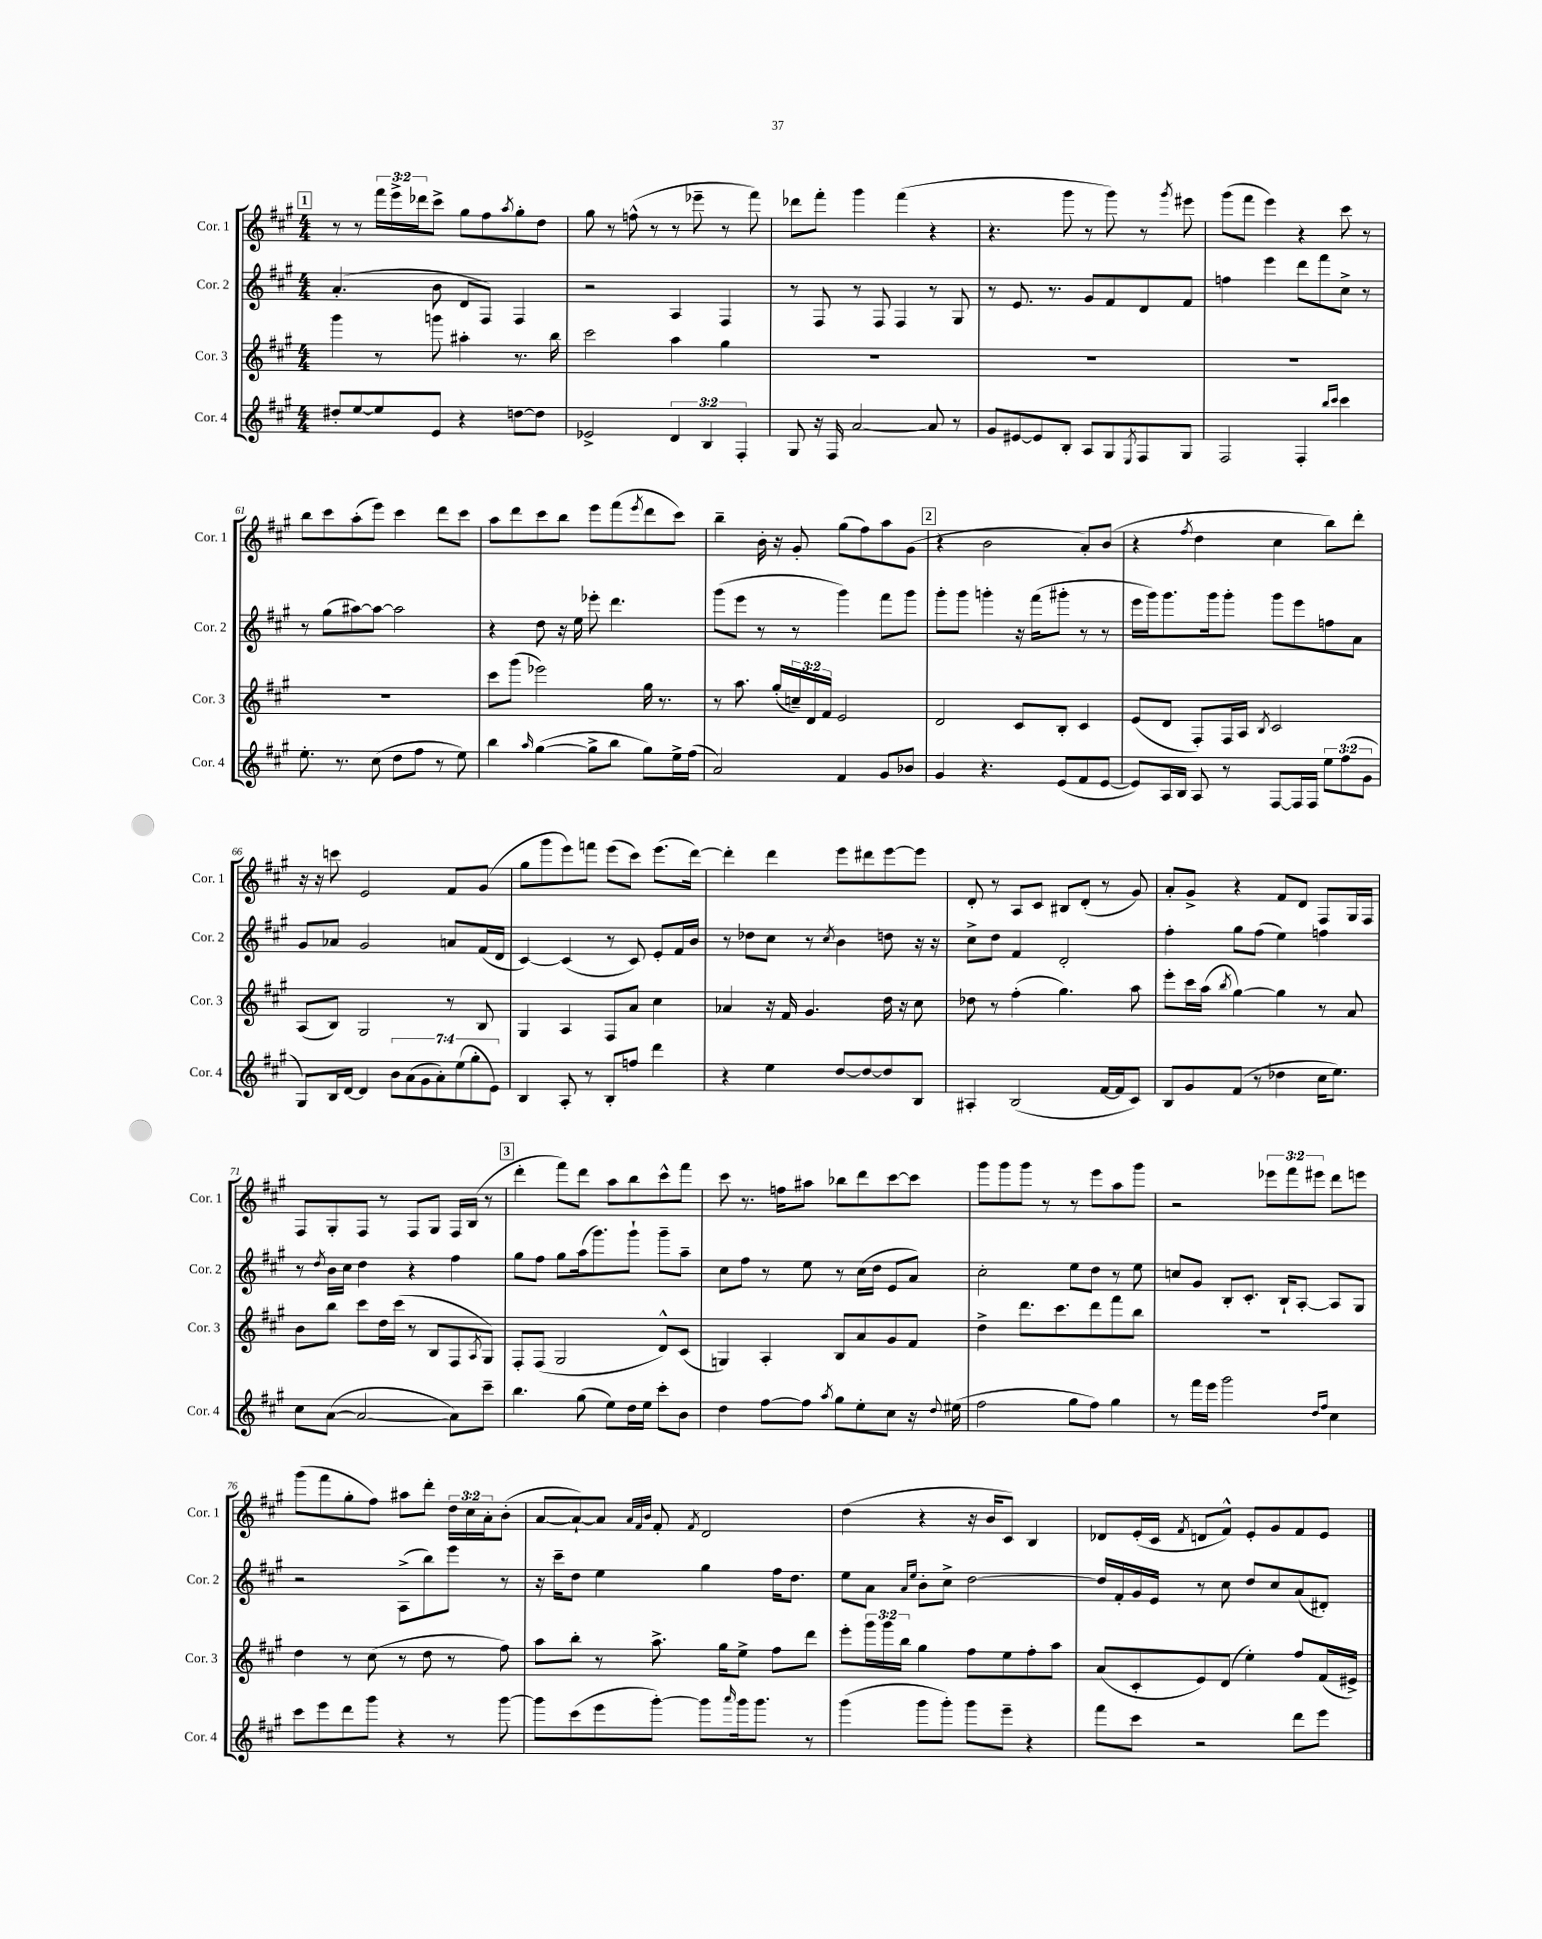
<<
\new StaffGroup <<
\new Staff = "s0" \with { instrumentName = "Cor. 1" shortInstrumentName = "Cor. 1" } {
    \clef treble \key a \major \numericTimeSignature \time 4/4 \override Staff.TupletNumber.text = #tuplet-number::calc-fraction-text
    \mark \markup { \box "1" } r8 r8 \tuplet 3/2 { fis'''16 e'''16-> des'''16 } cis'''8-> gis''8 fis''8 \acciaccatura { a''8 } gis''8-. d''8 |
    gis''8 r8 f''8-^( r8 r8 ees'''8-- r8 fis'''8) |
    des'''8 fis'''8-. gis'''4 fis'''4( r4 |
    r4. gis'''8 r8 gis'''8) r8 \acciaccatura { gis'''8 } eis'''8 |
    gis'''8( fis'''8 e'''4) r4 cis'''8 r8 |
    b''8 cis'''8 a''8-.( e'''8) cis'''4 d'''8 cis'''8 |
    a''8 d'''8 cis'''8 b''8 e'''8 fis'''8( \acciaccatura { e'''8 } d'''8 cis'''8) |
    b''4-- b'16-. r16 gis'8-. gis''8( fis''8) a''8 gis'8( |
    \mark \markup { \box "2" } r4 b'2 a'8-.) b'8( |
    r4 \acciaccatura { fis''8 } d''4 cis''4 b''8) d'''8-. |
    r16 r16 c'''8 e'2 fis'8 gis'8( |
    gis''8 gis'''8 e'''8) f'''8 e'''8( cis'''8) e'''8.( d'''16~) |
    d'''4-. d'''4 e'''8 dis'''8 e'''8~ e'''8 |
    d'8-. r8 a8 cis'8 bis8 d'8-.( r8 gis'8) |
    a'8-. gis'8-> r4 fis'8 d'8 fis8 gis16 fis16 |
    fis8 gis8-. fis8 r8 fis8 gis8 fis16 b16( r8 |
    \mark \markup { \box "3" } d'''4-. fis'''8) d'''8 a''8 b''8 cis'''8-^ fis'''8 |
    cis'''8 r8. f''16 ais''8 bes''8 d'''8 cis'''8~ cis'''8 |
    gis'''8 gis'''8 gis'''8 r8 r8 e'''8 a''8 gis'''8 |
    r2 \tuplet 3/2 { ees'''8 fis'''8 eis'''8 } d'''8 e'''8 |
    gis'''8( fis'''8 gis''8-. fis''8) ais''8 d'''8-. \tuplet 3/2 { d''16 cis''16 a'16-. } b'8-.( |
    a'8~ a'8~-!) a'8 \grace { a'32 fis'32 b'32 } fis'8-. \acciaccatura { fis'8 } d'2 |
    d''4( r4 r16 b'16 cis'8) b4 |
    des'8 e'16-.( cis'16 \acciaccatura { fis'8 } d'8 fis'8-^) e'8-. gis'8 fis'8 e'8 \bar "|." |
}
\new Staff = "s1" \with { instrumentName = "Cor. 2" shortInstrumentName = "Cor. 2" } {
    \clef treble \key a \major \numericTimeSignature \time 4/4
    \mark \markup { \box "1" } a'4.-.( b'8 d'8 fis8) fis4 |
    r2 a4 fis4 |
    r8 fis8 r8 fis8 fis4 r8 gis8 |
    r8 e'8. r8. gis'8 fis'8 d'8 fis'8 |
    f''4 e'''4 d'''8 fis'''8 cis''8-> r8 |
    r8 gis''8( ais''8~) ais''8~ ais''2 |
    r4 d''8 r16 e''16 ees'''8-. d'''4. |
    gis'''8( e'''8 r8 r8 gis'''4) fis'''8 gis'''8 |
    \mark \markup { \box "2" } gis'''8-. gis'''8 g'''4-. r16 fis'''16( gis'''8-. r8 r8 |
    e'''16 gis'''16) gis'''8. gis'''16 gis'''8-. gis'''8 e'''8 f''8 a'8 |
    gis'8 aes'8 gis'2 a'8 fis'16( d'16 |
    cis'4~) cis'4( r8 cis'8) e'8-. fis'16 b'16 |
    r8 des''8 cis''8 r8 \acciaccatura { cis''8 } b'4 d''8 r16 r16 |
    cis''8-> d''8 fis'4 d'2-. |
    fis''4-. gis''8 fis''8( e''4) f''4 |
    r8 \acciaccatura { d''8 } b'16 cis''16 d''4 r4 fis''4 |
    \mark \markup { \box "3" } gis''8 fis''8 gis''8 a''16( gis'''8.) gis'''8-! gis'''8-- a''8-- |
    cis''8 fis''8 r8 e''8 r8 cis''16( d''16 e'8 a'8) |
    cis''2-. e''8 d''8 r8 e''8 |
    c''8 gis'8 b8-. cis'8.-. b16-! a8~-. a8 gis8 |
    r2 a8->( b''8) e'''8 r8 |
    r16 cis'''16-- d''8 e''4 gis''4 fis''16 d''8. |
    e''8 a'8 \grace { a'16 e''16 } b'8-. cis''8-> d''2~ |
    d''16 fis'16-. gis'16 e'16 r8 cis''8 d''8 cis''8 a'8( dis'8-.) \bar "|." |
}
\new Staff = "s2" \with { instrumentName = "Cor. 3" shortInstrumentName = "Cor. 3" } {
    \clef treble \key a \major \numericTimeSignature \time 4/4 \override Staff.TupletNumber.text = #tuplet-number::calc-fraction-text
    \mark \markup { \box "1" } gis'''4 r8 g'''8 ais''4-. r8. b''16 |
    cis'''2 a''4 gis''4 |
    R1 |
    R1 |
    R1 |
    R1 |
    cis'''8 gis'''8( ees'''2) gis''16 r8. |
    r8 a''8. gis''16-.( \tuplet 3/2 { c''16--) d'16 fis'16 } e'2 |
    \mark \markup { \box "2" } d'2 cis'8 b8-. cis'4 |
    e'8( d'8 fis8-.) fis16 a16 \acciaccatura { b8 } cis'2 |
    a8( b8) gis2 r8 b8 |
    gis4 a4 fis8 a'8 cis''4 |
    aes'4 r16 fis'16 gis'4. d''16 r16 cis''8 |
    des''8 r8 fis''4-.( gis''4.) a''8 |
    e'''8-. cis'''16 a''16( \acciaccatura { b''8 } gis''4~) gis''4 r8 a'8 |
    b'8 b''8 cis'''8 d''16 cis'''16( r8 b8 fis8 \acciaccatura { a8 } gis8) |
    \mark \markup { \box "3" } fis8-. fis8( gis2 d'8-^) cis'8( |
    g4) a4-. b8 a'8 gis'8 fis'8 |
    d''4-> d'''8. cis'''8. d'''8 fis'''8 b''8 |
    R1 |
    d''4 r8 cis''8( r8 d''8 r8 fis''8) |
    a''8 b''8-. r8 a''8.-> gis''16 e''8-> fis''8 d'''8 |
    e'''8-. \tuplet 3/2 { gis'''16 gis'''16 b''16 } gis''4 fis''8 e''8 fis''8-. a''8 |
    a'8( cis'8-. e'8) d'8( e''4-.) fis''8 fis'16( eis'16->) \bar "|." |
}
\new Staff = "s3" \with { instrumentName = "Cor. 4" shortInstrumentName = "Cor. 4" } {
    \clef treble \key a \major \numericTimeSignature \time 4/4 \override Staff.TupletNumber.text = #tuplet-number::calc-fraction-text
    \mark \markup { \box "1" } dis''8-. e''8~ e''8 e'8 r4 d''8~ d''8 |
    ees'2-> \tuplet 3/2 { d'4 b4 fis4-. } |
    gis8 r16 fis16 a'2~ a'8 r8 |
    gis'8 eis'8~ eis'8 b8-. a8 gis8 \acciaccatura { e8 } fis8 gis8 |
    fis2 fis4-. \grace { b''16 cis'''16 } cis'''4 |
    e''8.-. r8. cis''8( d''8 fis''8 r8 e''8) |
    b''4 \grace { a''16 } gis''4~( gis''8-> b''8 gis''8) e''16-> fis''16( |
    a'2) fis'4 gis'8 bes'8 |
    \mark \markup { \box "2" } gis'4 r4. e'8( fis'8 e'8~ |
    e'8) a16 b16 a8 r8 fis8~ fis16 fis16 \tuplet 3/2 { e''8 fis''8( gis'8 } |
    gis8) b16 d'16~ d'4 \tuplet 7/4 { b'8 a'8( gis'8 a'8-.) e''8( gis''8-. e'8) } |
    b4 a8-. r8 b8-. f''8 d'''4 |
    r4 e''4 d''8~ d''8~ d''8 b8 |
    ais4-. b2( fis'16~ fis'16 cis'8) |
    b8 gis'8 fis'8( r8 des''4 cis''16 e''8.) |
    cis''8 a'8~( a'2~ a'8) cis'''8-- |
    \mark \markup { \box "3" } b''4. gis''8( e''8) d''16 e''16 cis'''8-. b'8 |
    d''4 fis''8~ fis''8 \acciaccatura { a''8 } gis''8 e''8-. cis''8 r16 \appoggiatura { d''8 } eis''16( |
    fis''2 gis''8 fis''8) gis''4 |
    r8 fis'''16 e'''16 gis'''2 \grace { d''16 fis''16 } cis''4 |
    cis'''8 e'''8 d'''8 gis'''8 r4 r8 gis'''8~ |
    gis'''8 cis'''8( e'''8 gis'''8~-.) gis'''8 \grace { a'''16 } gis'''16 gis'''8. r8 |
    gis'''4( gis'''8 gis'''8-.) gis'''8 e'''8-- r4 |
    fis'''8 cis'''8 r2 d'''8 e'''8 \bar "|." |
}
>>
>>
\layout { \context { \Score currentBarNumber = #56 } }
